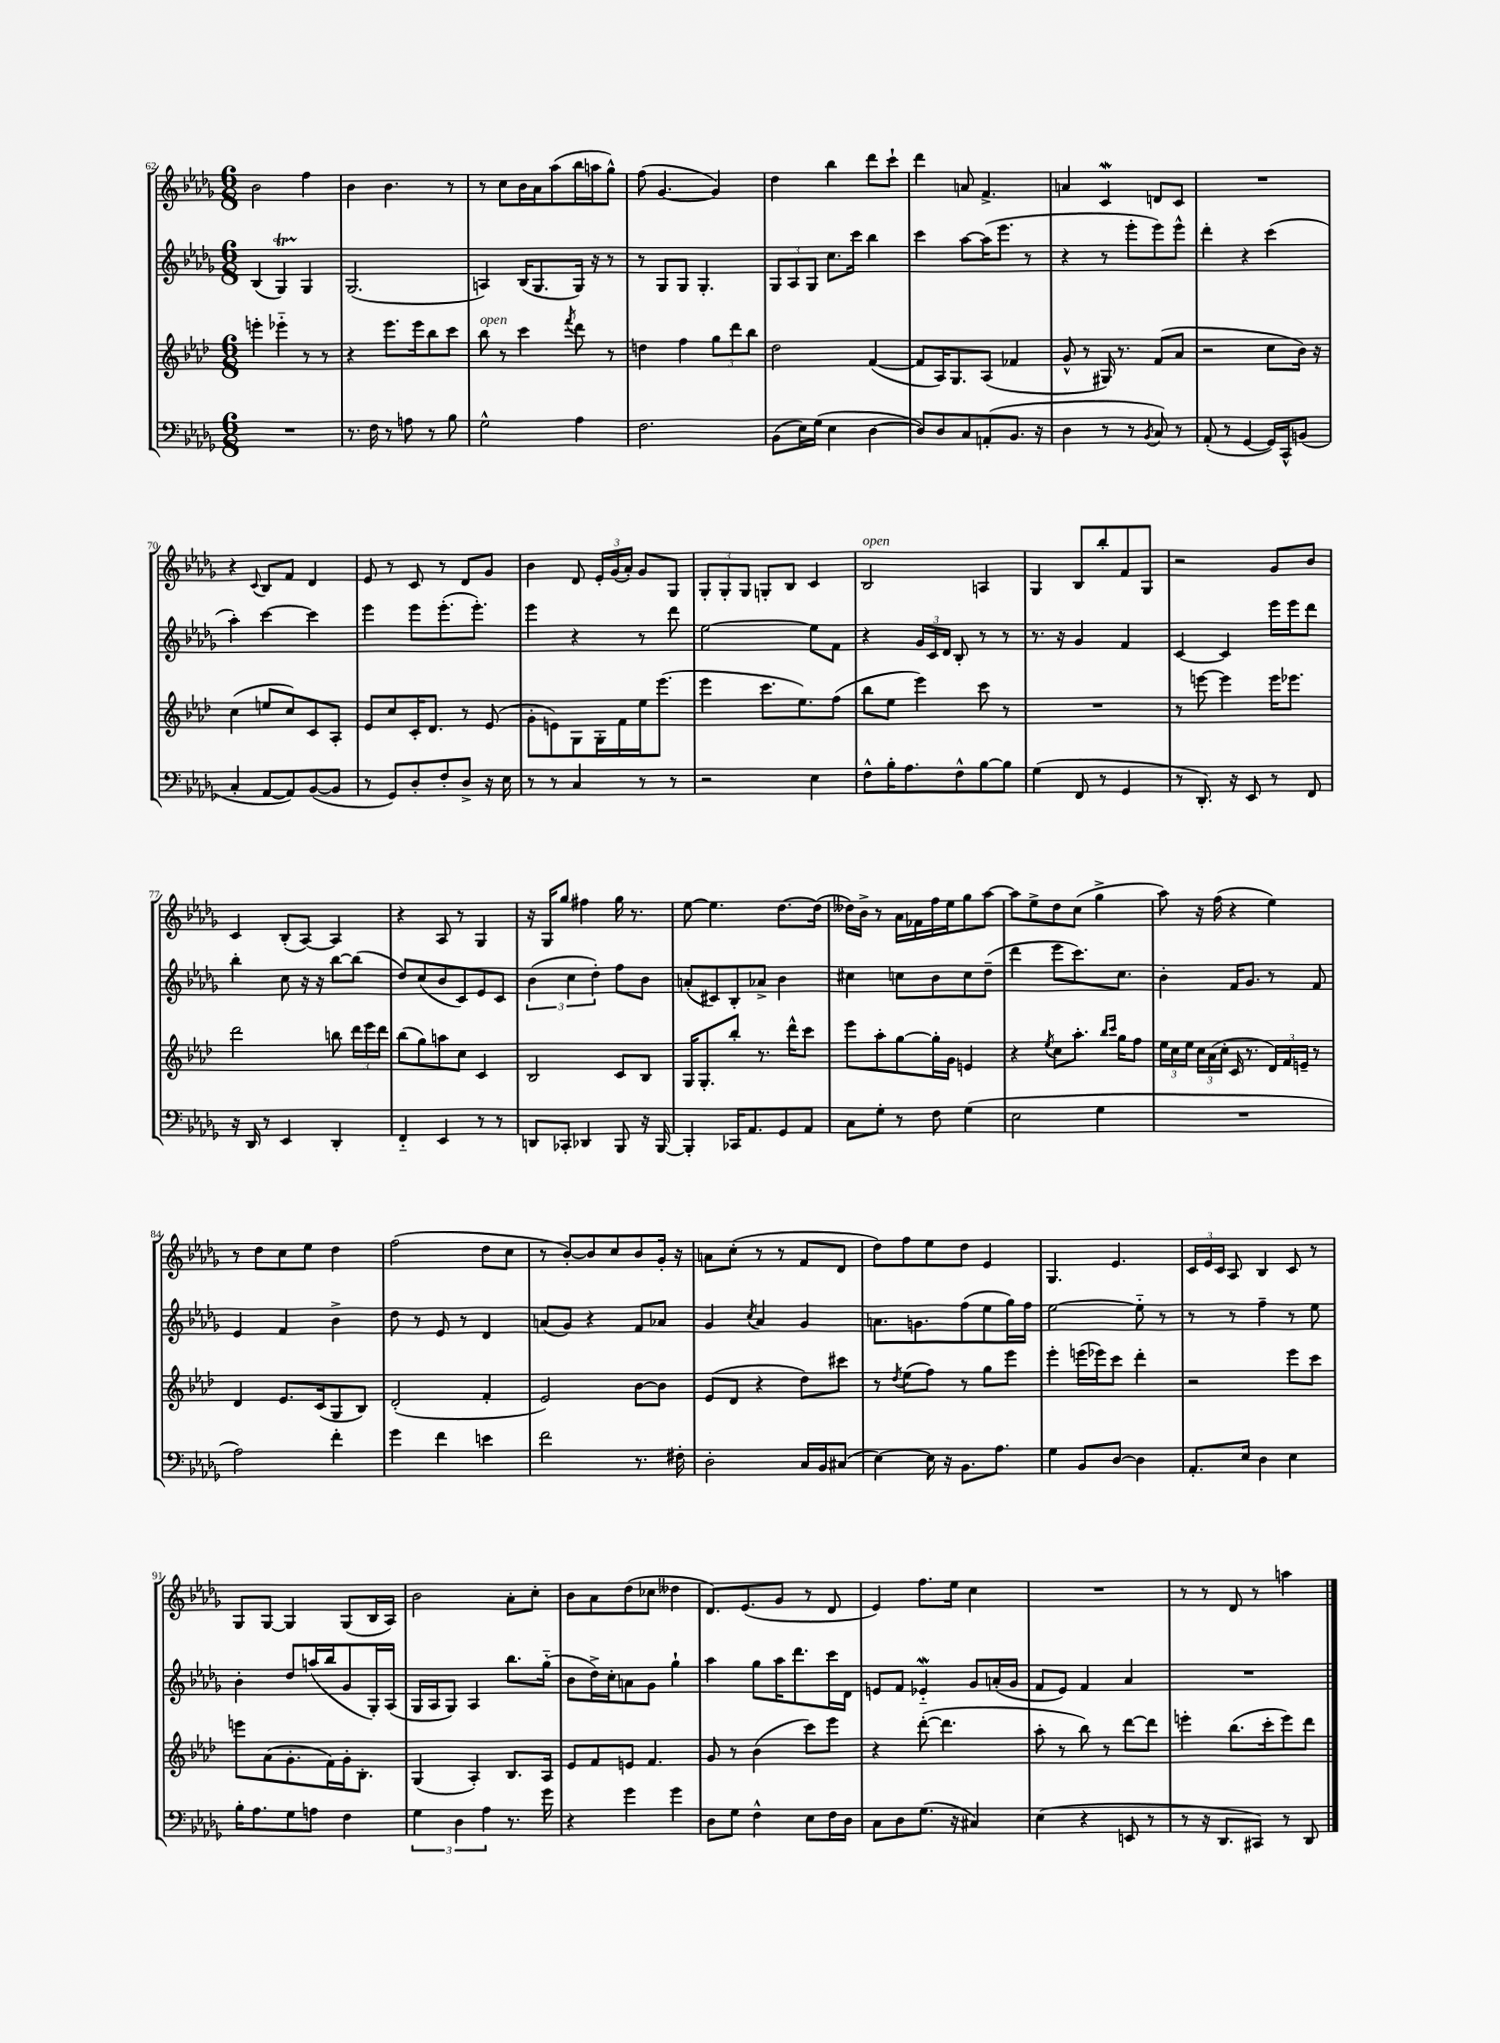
<<
\new StaffGroup <<
\new Staff = "s0" {
    \clef treble \key des \major \numericTimeSignature \time 6/8
    \autoBeamOff bes'2 f''4 |
    bes'4 bes'4. r8 |
    r8 c''8[ bes'16 aes'16 aes''8( bes''16 a''16 ges''8]-^) |
    f''8( ges'4.~ ges'4) |
    des''4 bes''4 des'''8[ c'''8]-! |
    des'''4 a'8 f'4.-> |
    a'4 c'4\mordent d'8[ c'8] |
    R2. |
    r4 \appoggiatura { c'8 } bes8[ f'8] des'4 |
    ees'8 r8 c'8 r8 des'8[ ges'8] |
    bes'4 des'8 \tuplet 3/2 { ees'16[-. ges'16( aes'16]-.) } ges'8[ ges8] |
    \tuplet 3/2 { ges8[-. ges8-. ges8] } g8[-. bes8] c'4 |
    bes2^\markup { \italic "open" } a4 |
    ges4 bes8[ bes''8-. f'8 ges8] |
    r2 ges'8[ bes'8] |
    c'4 bes8[-.( aes8]~) aes4 |
    r4 aes8 r8 ges4 |
    r16 ges16[ ges''8] fis''4 ges''16 r8. |
    ees''8~ ees''4. des''8.[~ des''16]( |
    deses''16[) bes'16]-> r8 aes'16[ fes'16 f''16 ees''16 ges''8 aes''8]~ |
    aes''8[ ees''8-> des''8 c''8]( ges''4-> |
    aes''8) r16 f''16( r4 ees''4) |
    r8 des''8[ c''8 ees''8] des''4 |
    f''2( des''8[ c''8] |
    r8 bes'8[~-.) bes'8 c''8 bes'8 ges'16]-. r16 |
    a'8[ c''8]-.( r8 r8 f'8[ des'8] |
    des''8[) f''8 ees''8 des''8] ees'4 |
    ges4. ees'4. |
    \tuplet 3/2 { c'16[ ees'16 c'16] } aes8 bes4 c'8 r8 |
    ges8[ ges8]~ ges4 ges8[( bes16 aes16]) |
    bes'2 aes'8[-. c''8]-. |
    bes'8[ aes'8 des''8( ces''8] deses''4 |
    des'8.[) ees'8.( ges'8] r8 des'8 |
    ees'4) f''8.[ ees''16] c''4 |
    R2. |
    r8 r8 des'8 r8 a''4 \bar "|." |
}
\new Staff = "s1" {
    \clef treble \key des \major \numericTimeSignature \time 6/8
    \autoBeamOff bes4( ges4\startTrillSpan) ges4\stopTrillSpan |
    ges2.( |
    a4) bes16[( ges8. ges16]) r16 r8 |
    r8 ges8[ ges8] ges4.-. |
    \tuplet 3/2 { ges8[ aes8 ges8] } c''8.[ c'''16] bes''4 |
    c'''4 aes''8[~ aes''16( ees'''8.] r8 |
    r4 r8 ees'''8[-. ees'''8) ees'''8]-^ |
    des'''4-. r4 c'''4( |
    aes''4-.) c'''4~ c'''4 |
    ees'''4 ees'''8[ ees'''8.-.( ees'''8.]-.) |
    ees'''4 r4 r8 des'''8 |
    ees''2~ ees''8[ f'8] |
    r4 \tuplet 3/2 { ges'16[ c'16 des'16] } bes8-. r8 r8 |
    r8. r16 ges'4 f'4 |
    c'4~ c'4 ees'''16[ ees'''16 des'''8] |
    bes''4-. c''8 r16 r16 bes''8[~ bes''8]( |
    des''8[) c''8( bes'8 c'8) ees'8 c'8] |
    \tuplet 3/2 { bes'4( c''4 des''4-.) } f''8[ bes'8] |
    a'8[-.( cis'8) bes8-. aes'8]-> bes'4 |
    cis''4 c''8[ bes'8 c''8 des''8]--( |
    des'''4 ees'''8[ c'''8.) c''8.] |
    bes'4-. f'16[ ges'8.] r8 f'8 |
    ees'4 f'4 bes'4-> |
    des''8 r8 ees'8 r8 des'4 |
    a'8[( ges'8]) r4 f'8[ aes'8] |
    ges'4 \acciaccatura { c''8 } aes'4 ges'4 |
    a'8.[ g'8. f''8( ees''8 ges''16) f''16] |
    ees''2~ ees''8-_ r8 |
    r8 r8 f''4-- r8 ees''8 |
    bes'4-. des''8[ a''16( bes''16 ges'8 ges16-.) aes16]( |
    ges16[ aes16 ges8]) aes4 bes''8.[ ges''16]-_( |
    bes'8[ des''16->) c''16-. a'8 ges'8] ges''4-! |
    aes''4 ges''8[ aes''16 des'''8. c'''16 des'16] |
    e'8[ f'8] ees'4-_\mordent ges'8[ a'16-.( ges'16] |
    f'8[ ees'8]) f'4 aes'4 |
    R2. \bar "|." |
}
\new Staff = "s2" {
    \clef treble \key aes \major \numericTimeSignature \time 6/8
    \autoBeamOff e'''4-. ees'''4-_ r8 r8 |
    r4 ees'''8.[ ees'''16 bes''8 c'''8] |
    bes''8^\markup { \italic "open" } r8 c'''4 \acciaccatura { f'''8 } des'''8 r8 |
    d''4 f''4 \tuplet 3/2 { g''8[ des'''8 bes''8] } |
    des''2 f'4~( |
    f'8[ aes16) g8. aes8]( fes'4 |
    g'8-^ r8 gis16) r8. f'8[( aes'8] |
    r2 c''8[ bes'16]) r16 |
    c''4( e''8[ c''8) c'8 aes8]-. |
    ees'8[ c''8 c'16-. des'8.] r8 ees'8( |
    g'8[-. e'8) g8 g16-. f'16 ees''16 ees'''8.]( |
    ees'''4 c'''8.[ ees''8.) f''8]( |
    bes''8[ ees''8] ees'''4) c'''8 r8 |
    R2. |
    r8 e'''8~ e'''4 e'''16[ ees'''8.] |
    des'''2 b''8 \tuplet 3/2 { des'''16[ ees'''16 des'''16] } |
    bes''8[( g''8) a''8 c''8] c'4 |
    bes2 c'8[ bes8] |
    g16[ g8.-. bes''8]-. r8. des'''16[-^ c'''8] |
    ees'''8[ aes''8-. g''8~ g''16-. g'16] e'4 |
    r4 \acciaccatura { ees''8 } c''8[ aes''8.]-. \grace { bes''16[ c'''16] } g''16[ f''8] |
    \tuplet 3/2 { ees''16[ c''16 ees''16] } \tuplet 3/2 { c''16[ aes'16( c''16]-. } c'16 r8. \tuplet 3/2 { des'16[) f'16 e'16]-- } r8 |
    des'4 ees'8.[ c'16( g8 bes8]) |
    des'2-.( f'4-. |
    ees'2) bes'8[~ bes'8] |
    ees'8[( des'8] r4 des''8[) cis'''8] |
    r8 \acciaccatura { des''8 } ees''8[( f''8]) r8 g''8[ ees'''8] |
    ees'''4-. e'''16[( ees'''16) c'''8] des'''4-. |
    r2 ees'''8[ c'''8] |
    e'''8[ aes'8( g'8.-. f'16) g'16-. bes8.]-. |
    g4( aes4-.) bes8.[ aes16] |
    ees'8[ f'8 e'8] f'4. |
    g'8 r8 bes'4( c'''8[) ees'''8] |
    r4 des'''8~-.( des'''4. |
    aes''8-. r8 bes''8) r8 des'''8[~ des'''8] |
    e'''4-. bes''8.[( c'''16-. e'''8) des'''8] \bar "|." |
}
\new Staff = "s3" {
    \clef bass \key des \major \numericTimeSignature \time 6/8
    \autoBeamOff R2. |
    r8. f16 r8 a8 r8 bes8 |
    ges2-^ aes4 |
    f2. |
    bes,8[( ees16) ges16]( ees4 des4~ |
    des8[) des8 c8 a,8-.( bes,8.] r16 |
    des4 r8 r8 \acciaccatura { bes,8 } c8) r8 |
    aes,8-.( r8 ges,4~ ges,16[) c,16-^ b,8]( |
    c4-. aes,8[~ aes,8) bes,8~( bes,8] |
    r8 ges,8[) des8-. f8-. des8]-> r16 ees16 |
    r8 r8 c4 r8 r8 |
    r2 ees4 |
    f8[-^ bes16-. aes8. f8-^ bes8~ bes8] |
    ges4( f,8 r8 ges,4 |
    r8 des,8.-.) r16 ees,8 r8 f,8 |
    r16 des,16 r8 ees,4 des,4-. |
    f,4-_ ees,4 r8 r8 |
    d,8[ ces,8]-. des,4 bes,,8 r16 bes,,16~ |
    bes,,4-. ces,16[ aes,8. ges,8 aes,8] |
    c8[ ges8]-. r8 f8 ges4( |
    ees2 ges4 |
    R2. |
    aes2) f'4-. |
    ges'4 f'4 e'4 |
    f'2 r8. fis16-. |
    des2-. c16[ bes,16 cis8]( |
    ees4~) ees16 r16 bes,8.[ aes8.] |
    ges4 bes,8[ des8]~ des4 |
    aes,8.[-. ees16] des4 ees4 |
    bes16[-. aes8. ges8 a8] f4 |
    \tuplet 3/2 { ges4 des4 aes4 } r8. ges'16 |
    r4 ges'4 ges'4 |
    des8[ ges8] f4-^ ees8[ f16 des16] |
    c8[ des8 ges8.]( r16 cis4) |
    ees4( r4 e,8 r8 |
    r8 r16 des,8.[ cis,8]) r8 des,8 \bar "|." |
}
>>
>>
\layout { \context { \Score currentBarNumber = #62 } }
